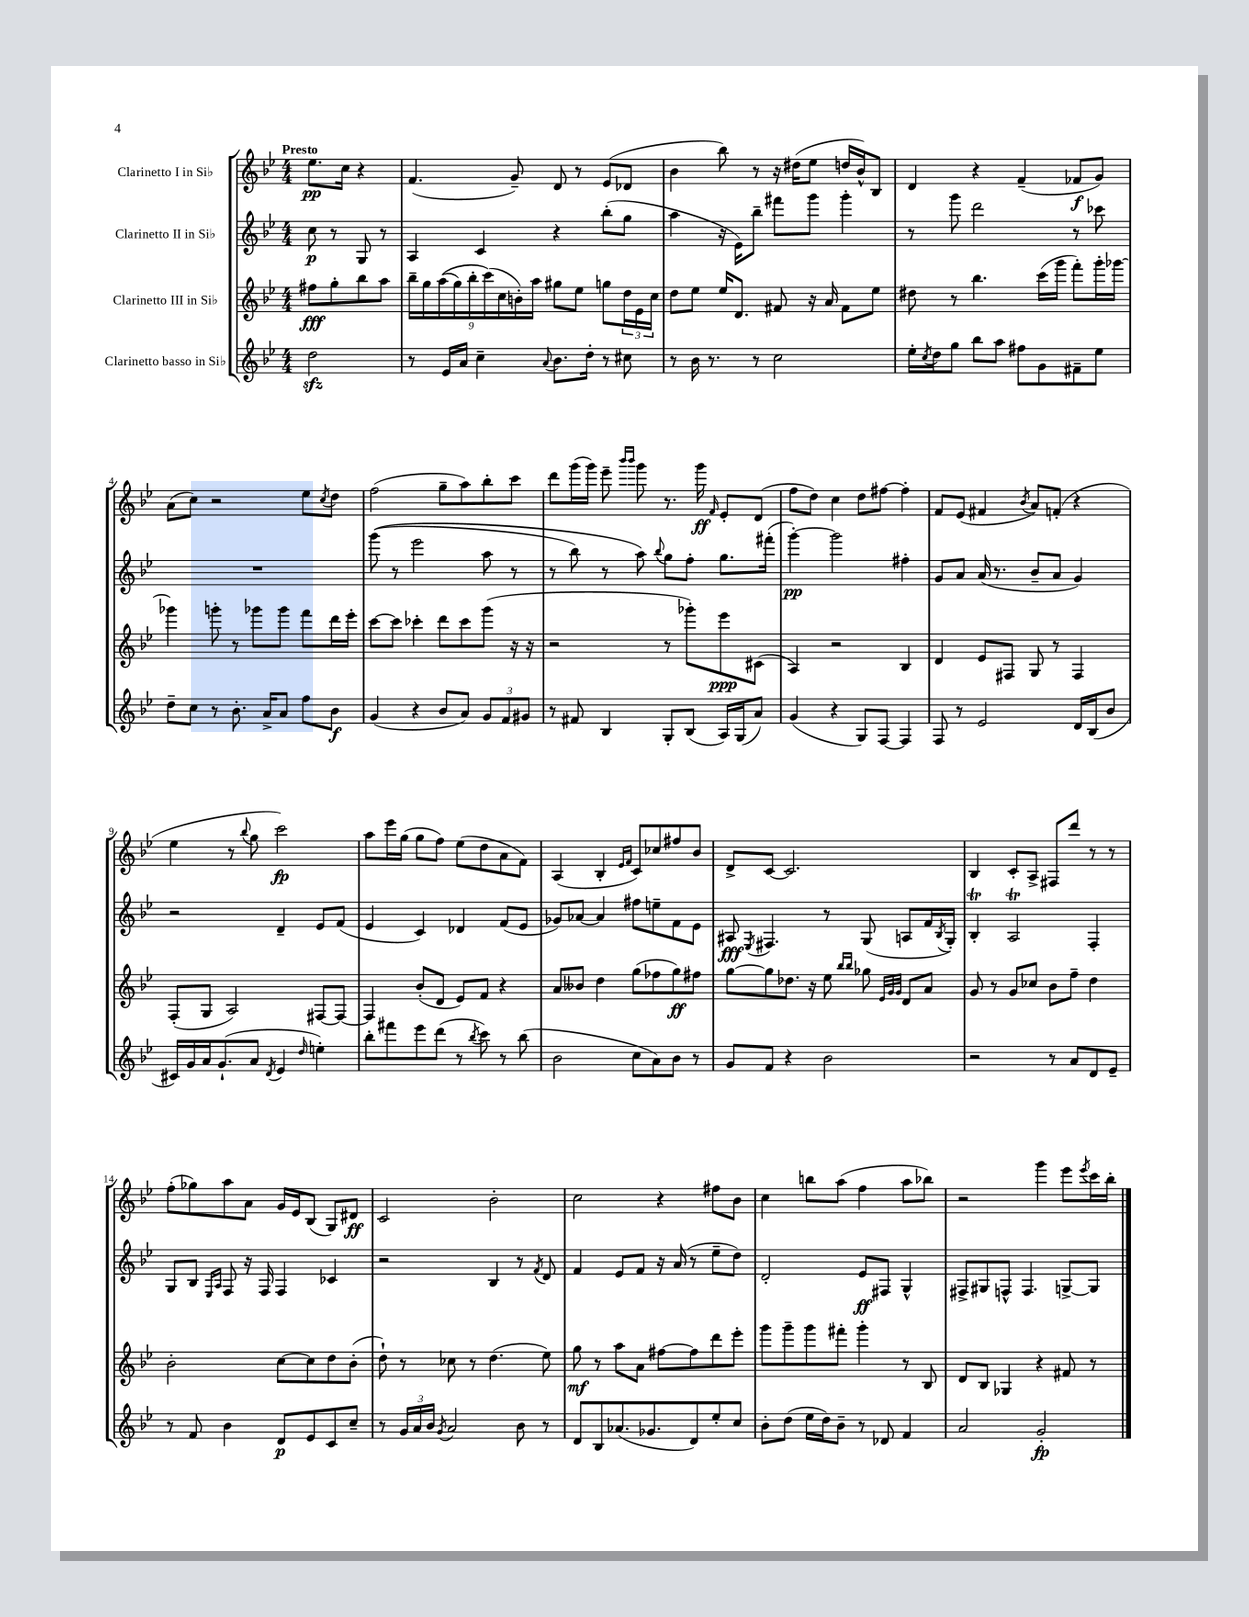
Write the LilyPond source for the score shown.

<<
\new StaffGroup <<
\new Staff = "s0" \with { instrumentName = "Clarinetto I in Sib" } {
    \clef treble \key bes \major \numericTimeSignature \time 4/4 \partial 2 \tempo "Presto"
    ees''8.\pp c''16 r4 |
    f'4.( g'8--) d'8 r8 ees'8( des'8 |
    bes'4 bes''8) r8 r16 dis''16( ees''8 d''16 bes'16-^) bes8 |
    d'4 r4 f'4--( fes'8\f g'8) |
    a'8( c''8) r2 ees''8 \acciaccatura { c''8 } d''8 |
    f''2( g''8-- a''8) bes''8-. c'''8 |
    d'''8 g'''16( g'''16) ees'''8-- \grace { bes'''16 bes'''16 } g'''8 r8. g'''16\ff \grace { f'16 } ees'8-. d'8( |
    f''8 d''8) c''4 d''8 fis''8~ fis''4-. |
    f'8 ees'8( fis'4 \acciaccatura { bes'8 } a'8) f'8-.( r4 |
    ees''4 r8 \appoggiatura { bes''8 } g''8 c'''2\fp) |
    a''8 ees'''16 g''16( g''8 f''8) ees''8( d''8 a'8 f'8) |
    a4( bes4-. \grace { ees'16 f'16 } c'8) ces''8 fis''8 bes'8 |
    d'8-> c'8~ c'2. |
    bes4 c'8-. a8-> fis8 d'''8 r8 r8 |
    f''8-.( ges''8) a''8 a'8 g'16 ees'16 bes8( g8) dis'8\ff |
    c'2 bes'2-. |
    c''2 r4 fis''8 bes'8 |
    c''4 b''8 a''8( f''4 a''8 bes''8) |
    r2 g'''4 ees'''8 \acciaccatura { ees'''8 } c'''16 bes''16-. \bar "|." |
}
\new Staff = "s1" \with { instrumentName = "Clarinetto II in Sib" } {
    \clef treble \key bes \major \numericTimeSignature \time 4/4 \partial 2
    c''8\p r8 g8 r8 |
    a4 c'4 r4 bes''8-.( g''8 |
    a''4 r16 ees'16) bes''8-- fis'''8 g'''8 g'''4-. |
    r8 g'''8 d'''2 r8 ces'''8 |
    R1 |
    g'''8(\( r8 ees'''2 a''8 r8 |
    r8 bes''8) r8 a''8\) \appoggiatura { bes''8 } g''8 f''8-. g''8. fis'''16-.( |
    g'''4~-.\pp) g'''2 fis''4-. |
    g'8 a'8 a'16( r8. bes'8-- a'8 g'4) |
    r2 d'4-- ees'8 f'8( |
    ees'4 c'4) des'4 f'8( ees'8 |
    ges'8) aes'8~ aes'4 fis''8 e''8-- f'8 ees'8 |
    ais8\fff \acciaccatura { ees8 } fis4. r8 g8( a8 f'16 \acciaccatura { bes8 } g16-.) |
    bes4-.\trill a2\trill f4-. |
    g8 bes8 \grace { ees16 a16 } f8 r16 f16 f4 ces'4 |
    r2 bes4 r8 \acciaccatura { f'8 } d'8 |
    f'4 ees'8 f'8 r16 a'16( r8 ees''8-- d''8) |
    d'2-. ees'8\ff fis8 g4-^ |
    fis8-> gis8 f8-^ f4. g8~-> g8 \bar "|." |
}
\new Staff = "s2" \with { instrumentName = "Clarinetto III in Sib" } {
    \clef treble \key bes \major \numericTimeSignature \time 4/4 \partial 2
    fis''8\fff g''8-. bes''8 a''8 |
    \tuplet 9/8 { bes''16-- g''16 a''16(\( g''16) bes''16-. c'''16(\) c''16 b'16-.) a''16 } gis''8 ees''8 g''8 \tuplet 3/2 { d''16 ees'16 c''16 } |
    d''8 ees''8 ees''16 d'8. fis'8 r16 a'16 fis'8 ees''8 |
    dis''8 r8 bes''4. c'''16( g'''16 f'''8-.) g'''16-. ges'''16~ |
    ges'''4 g'''8-. r8 ges'''8 ges'''8 f'''8 d'''16 ees'''16-. |
    c'''8~ c'''8 ces'''4-. d'''8 ces'''8 g'''8( r16 r16 |
    r2 r8 ges'''8-.) ees'''8\ppp cis'8( |
    a4) r2 bes4 |
    d'4 ees'8 fis8 g8 r8 fis4 |
    f8-.( g8 a2) fis8~ fis8~ |
    fis4 bes'8-.( d'8 ees'8) f'8 r4 |
    a'8 beses'8 d''4 g''8( fes''8 g''8\ff) fis''8 |
    g''8~ g''8 des''8. r16 ees''8 \grace { bes''16 bes''16 } ges''8 \grace { ees'32 g'32 g'32 } d'8 a'8 |
    g'8 r8 g'8 ces''8 bes'8 f''8-- d''4 |
    bes'2-. c''8~ c''8 d''8 bes'8-.( |
    d''8-!) r8 ces''8 r8 d''4.( ees''8) |
    g''8\mf r8 a''8 a'8 fis''8~ fis''8 d'''8 ees'''8-. |
    g'''8 g'''8-- g'''8 fis'''8-. g'''4-. r8 bes8 |
    d'8 bes8 ges4 r4 fis'8 r8 \bar "|." |
}
\new Staff = "s3" \with { instrumentName = "Clarinetto basso in Sib" } {
    \clef treble \key bes \major \numericTimeSignature \time 4/4 \partial 2
    d''2\sfz |
    r8 ees'16 a'16 c''4-- \appoggiatura { a'8 } bes'8. d''16-. r8 cis''8 |
    r8 bes'16 r8. r8 c''2 |
    ees''16-. \acciaccatura { c''8 } d''16 g''8 bes''8 a''8 fis''8 g'8 fis'8-- ees''8 |
    d''8-- c''8 r8 bes'8.-. a'16-> a'8 f''8 bes'8\f |
    g'4( r4 bes'8 a'8) \tuplet 3/2 { g'8 f'8 gis'8 } |
    r8 fis'8 bes4 g8-. bes8( a16) g16( a'8) |
    g'4( r4 g8) f8~ f4 |
    f8 r8 ees'2 d'16 bes16( bes'8 |
    cis'16) g'16 a'16 g'8.-!( a'8 \acciaccatura { d'8 } ees'4 \grace { d''16 } e''4-.) |
    bes''8-. fis'''8 ees'''8 d'''8( r8 \acciaccatura { bes''8 } c'''8) r8 bes''8( |
    bes'2 c''8 a'8) bes'8 r8 |
    g'8 f'8 r4 bes'2 |
    r2 r8 a'8 d'8 ees'8-- |
    r8 f'8 bes'4 d'8\p ees'8 c'8 c''8-- |
    r8 \tuplet 3/2 { g'16 a'16 bes'16 } \acciaccatura { g'8 } a'2 bes'8 r8 |
    d'8 bes8 aes'8.( ges'8. d'8) ees''8-. c''8 |
    bes'8-. d''8( ees''16 d''16) bes'8-- r8 des'8 f'4 |
    a'2 g'2-.\fp \bar "|." |
}
>>
>>
